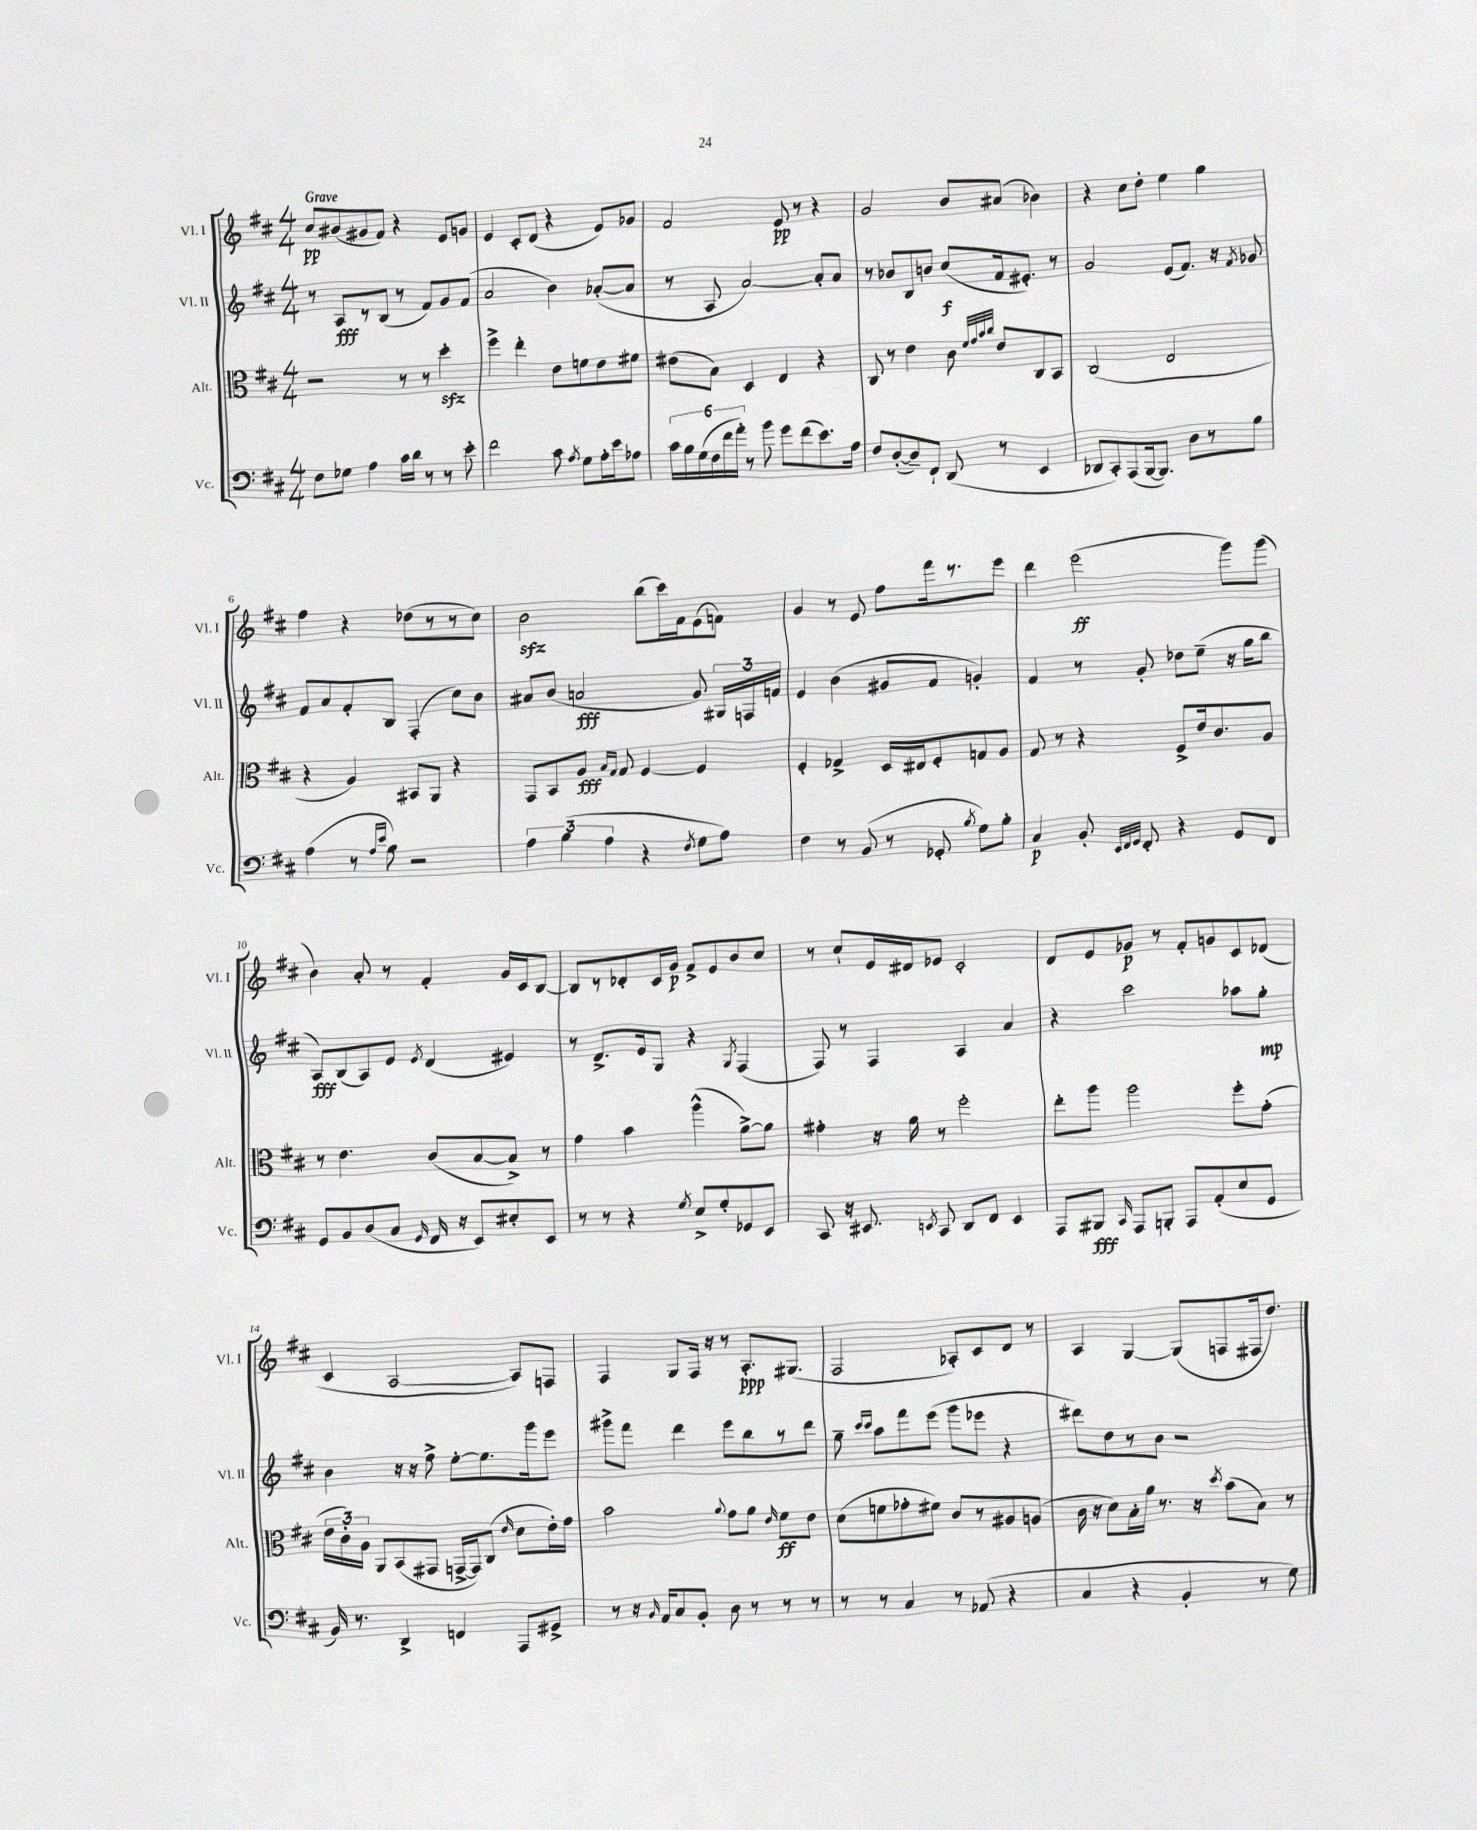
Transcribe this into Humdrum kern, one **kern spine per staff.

**kern	**dynam	**kern	**dynam	**kern	**dynam	**kern	**dynam
*part4	*part4	*part3	*part3	*part2	*part2	*part1	*part1
*staff4	*staff4	*staff3	*staff3	*staff2	*staff2	*staff1	*staff1
*I"Vc.	*	*I"Alt.	*	*I"Vl. II	*	*I"Vl. I	*
*I'Vc.	*	*I'Alt.	*	*I'Vl. II	*	*I'Vl. I	*
*clefF4	*	*clefC3	*	*clefG2	*	*clefG2	*
*k[f#c#]	*	*k[f#c#]	*	*k[f#c#]	*	*k[f#c#]	*
*M4/4	*	*M4/4	*	*M4/4	*	*M4/4	*
=1	=1	=1	=1	=1	=1	=1	=1
!	!	!	!	!	!	!LO:TX:a:B:t=Grave	!
8F#\L	.	2r	.	8r	.	8cc#/L	pp
8G-X\J	.	.	.	8A/L	fff	(8b#X/	.
4A\	.	.	.	8r	.	8g#X/	.
.	.	.	.	(8B/J	.	8f#/J)	.
16c#\LL	.	8r	.	8r	.	4r	.
16d\JJ	.	.	.	.	.	.	.
8r	.	8r	.	8f#/L)	.	.	.
8r	.	4ddzz'\	.	8g/	.	8e/L	.
8e'\	.	.	.	(8f#/J	.	8gn/J	.
=2	=2	=2	=2	=2	=2	=2	=2
2f#\	.	4ff#^\	.	2a/	.	4e/	.
.	.	4ee'\	.	.	.	8c#'/L	.
.	.	.	.	.	.	(8d/J	.
8c#\	.	8e\L	.	4b\)	.	4r	.
8qA/	.	.	.	.	.	.	.
8G\L	.	8fn\	.	.	.	.	.
16A'\L	.	8e\	.	([8a-X'/L	.	8e/L)	.
16e\J	.	.	.	.	.	.	.
8A-X\J	.	8f#X\J	.	8a-/J]	.	8g-X/J	.
=3	=3	=3	=3	=3	=3	=3	=3
24c#\LL	.	(8e#X\L	.	8r	.	2f#/	.
24B\	.	.	.	.	.	.	.
(24G\	.	.	.	.	.	.	.
24F#\	.	8B\J)	.	8A/	.	.	.
24f#\	.	.	.	.	.	.	.
24a'\JJ)	.	.	.	.	.	.	.
8r	.	4D/	.	[2a/)	.	.	.
8b\	.	.	.	.	.	.	.
8g\L	.	4E/	.	.	.	8e/	pp
(8f#\	.	.	.	.	.	8r	.
8.e\)	.	4r	.	8a'/L]	.	4r	.
.	.	.	.	8a/J	.	.	.
16A\Jk	.	.	.	.	.	.	.
=4	=4	=4	=4	=4	=4	=4	=4
8F#/L	.	8C#/	.	8r	.	2g/	.
([8D'/	.	8r	.	8b-X/L	.	.	.
8D~/])	.	4e\	.	8B/	.	.	.
8FF#`/J	.	.	.	8bn/J	.	.	.
(8DD/	.	8c#\	.	(8cc#/L	f	8b/L	.
.	.	32qqf#/LLL	.	.	.	.	.
.	.	32qqg/	.	.	.	.	.
.	.	32qqb/	.	.	.	.	.
.	.	32qqcc#/JJJ	.	.	.	.	.
8r	.	8e/L	.	16f#/k	.	(8a#X/J	.
.	.	.	.	8.e#X'/J)	.	.	.
4EE/	.	8C#/	.	.	.	4b-X\)	.
.	.	8BB/J	.	8r	.	.	.
=5	=5	=5	=5	=5	=5	=5	=5
8DD-X/L	.	(2C#/	.	2g/	.	4r	.
8CC#'/)	.	.	.	.	.	.	.
(8AAA/	.	.	.	.	.	8cc#\L	.
[16BBB/k	.	.	.	.	.	8dd'\J	.
8.BBB/J])	.	.	.	.	.	.	.
.	.	2E/	.	(8e/L	.	4ee\	.
8D\L	.	.	.	8.f#/J)	.	.	.
8r	.	.	.	.	.	4gg\	.
.	.	.	.	16r	.	.	.
.	.	.	.	8qf#/	.	.	.
8B\J	.	.	.	8g-X/	.	.	.
!!LO:LB:g=z
=6	=6	=6	=6	=6	=6	=6	=6
(4A\	.	4r	.	8f#/L	.	4ff#\	.
.	.	.	.	8a/	.	.	.
8r	.	4A/)	.	8f#'/	.	4r	.
16qqA/LL	.	.	.	.	.	.	.
16qqe/JJ	.	.	.	.	.	.	.
8B\)	.	.	.	8B/J	.	.	.
2r	.	8BB#X/L	.	(4F#'/	.	(8dd-X\L	.
.	.	8AA/J	.	.	.	8r	.
.	.	4r	.	8cc#\L)	.	8r	.
.	.	.	.	8b\J	.	8cc#\J)	.
=7	=7	=7	=7	=7	=7	=7	=7
6A\	.	8GG/L	.	8a#X/L	.	2bzz\	.
.	.	8BB/	.	(8b/J	.	.	.
(6B\	.	.	.	.	.	.	.
.	.	8A/J	fff	2an/	fff	.	.
6A\	.	.	.	.	.	.	.
.	.	16qqB/LL	.	.	.	.	.
.	.	16qqG/JJ	.	.	.	.	.
.	.	8G/	.	.	.	.	.
4r	.	[4F#/	.	.	.	(8bb\L	.
.	.	.	.	.	.	16ccc#\L)	.
.	.	.	.	.	.	16f#\J	.
8qF#/	.	.	.	.	.	.	.
8G\L	.	4F#/]	.	8g/)	.	(8e\	.
8A\J)	.	.	.	24G#X/LL	.	8fn\J)	.
.	.	.	.	24Fn/	.	.	.
.	.	.	.	24fn/JJ	.	.	.
=8	=8	=8	=8	=8	=8	=8	=8
4F#\	.	4F#'/	.	4e/	.	4g/	.
8r	.	4G-X^/	.	(4b\	.	8r	.
(8BB/	.	.	.	.	.	8e/	.
8r	.	16D/LL	.	8g#X/L	.	8ff#\L	.
.	.	16E#X/J	.	.	.	.	.
8GG-X'/	.	8F#'/	.	8f#/J	.	16fff#\k	.
.	.	.	.	.	.	8.r	.
8qB/	.	.	.	.	.	.	.
8G\L)	.	8Gn/	.	4gn'/)	.	.	.
8B'\J	.	8A/J	.	.	.	8eee\J	.
=9	=9	=9	=9	=9	=9	=9	=9
4C#/	p	8G/	.	4f#/	.	4ddd\	.
.	.	8r	.	.	.	.	.
8BB'/	.	4r	.	8r	.	(2eee\	ff
32qqEE/LLL	.	.	.	.	.	.	.
32qqFF#/	.	.	.	.	.	.	.
32qqGG/JJJ	.	.	.	.	.	.	.
8FF#'/	.	.	.	8g'/	.	.	.
4r	.	8F#^/L	.	8dd-X\L	.	.	.
.	.	16e/k	.	(8ee~\J	.	.	.
.	.	8.c#/	.	.	.	.	.
8GG/L	.	.	.	16r	.	8ggg\L)	.
.	.	.	.	16gg\KL	.	.	.
8FF#/J	.	8A/J	.	8bb\J	.	(8ggg\J	.
!!LO:LB:g=z
=10	=10	=10	=10	=10	=10	=10	=10
8GG/L	.	8r	.	8A/L)	fff	4b\)	.
8BB/	.	4.e\	.	(8B/	.	.	.
(8D/	.	.	.	8A/)	.	8a'/	.
8C#/J	.	.	.	8e/J	.	8r	.
16qqGG/	.	.	.	8qe/	.	.	.
16FF#/	.	(8c#/L	.	(4d/	.	4f#'/	.
16r	.	.	.	.	.	.	.
8EE/L)	.	[8B/	.	.	.	.	.
8E#X'/	.	8B^/J])	.	4e#X/)	.	16g/LL	.
.	.	.	.	.	.	16c#/J	.
8EE/J	.	8r	.	.	.	[8B/J	.
=11	=11	=11	=11	=11	=11	=11	=11
8r	.	4g\	.	8r	.	8B/L]	.
8r	.	.	.	8.d^/L	.	8r	.
4r	.	4b\	.	.	.	8d-X'/	.
.	.	.	.	16e/k	.	.	.
.	.	.	.	8G/J	.	16c#/L	.
.	.	.	.	.	.	16g/JJ	p
8qG/	.	.	.	.	.	.	.
8E^/L	.	(4aa^^\	.	4r	.	8f#^/L	.
8G'/	.	.	.	.	.	8e/	.
.	.	.	.	8qG/	.	.	.
8GG-X/	.	[8a^\L)	.	(4F#/	.	8b/	.
8EE/J	.	8a\J]	.	.	.	8cc#/J	.
=12	=12	=12	=12	=12	=12	=12	=12
8CC#/	.	4g#X'\	.	8F#/)	.	8r	.
16r	.	.	.	8r	.	8cc#`/L	.
8.EE#X/	.	.	.	.	.	.	.
.	.	16r	.	4F#/	.	16e/L	.
.	.	16a\	.	.	.	16d#X/J	.
8qEEn/	.	.	.	.	.	.	.
8CC#/	.	8r	.	.	.	8e-X/J	.
8DD/L	.	2ff#'\	.	4A/	.	2c#'/	.
8FF#/J	.	.	.	.	.	.	.
4EE/	.	.	.	4a/	.	.	.
=13	=13	=13	=13	=13	=13	=13	=13
8AAA/L	.	8ee'\L	.	4r	.	8d/L	.
8BBB#X/J	fff	8aa\J	.	.	.	8e/	.
16qqCC#/	.	.	.	.	.	.	.
8AAA/L	.	2aa\	.	2ccc#\	.	8g-X/J	p
8BBBn'/J	.	.	.	.	.	8r	.
8AAA/L	.	.	.	.	.	8f#'/L	.
(8AA'/	.	.	.	.	.	8gn/	.
8E/	.	8ff#'\L	.	8aa-X\L	.	8c#/	.
8GG/J	.	(8g'\J	.	8gg'\J	mp	(8d-X/J	.
!!LO:LB:g=z
=14	=14	=14	=14	=14	=14	=14	=14
16BB/)	.	24e\LL	.	4b\	.	4c#/	.
.	.	24c#'\)	.	.	.	.	.
8.r	.	.	.	.	.	.	.
.	.	24A\JJ	.	.	.	.	.
.	.	8AA/L	.	.	.	.	.
4DD^/	.	(8BB/	.	16r	.	[2A/	.
.	.	.	.	16r	.	.	.
.	.	8GG#X/J	.	8ff#^\	.	.	.
4FFn/	.	[16GGn^/LL	.	[8ee'\L	.	.	.
.	.	16GG/J])	.	.	.	.	.
.	.	(8C#/J	.	8.ee\]	.	.	.
.	.	16qqe/	.	.	.	.	.
8AAA/L	.	8d\L	.	.	.	8A/L])	.
.	.	.	.	16ggg\k	.	.	.
8GG#X^/J	.	16e'\L)	.	8eee\J	.	8Fn/J	.
.	.	16g\JJ	.	.	.	.	.
=15	=15	=15	=15	=15	=15	=15	=15
8r	.	2b\	.	8ggg#X^\L	.	4F#/	.
16r	.	.	.	8fff#\J	.	.	.
16qqBB/	.	.	.	.	.	.	.
16AA/KL	.	.	.	.	.	.	.
8C#/	.	.	.	4ddd\	.	8G/L	.
8BB'/J	.	.	.	.	.	16F#/Jk	.
.	.	.	.	.	.	16r	.
.	.	8qqa/	.	.	.	.	.
8D\	.	8g\L	.	8eee\L	.	8r	.
8r	.	8a\J	.	8bb\	.	8.A'/L	ppp
.	.	16qqe/	.	.	.	.	.
8r	.	8f#\L	ff	8r	.	.	.
.	.	.	.	.	.	(8.G#X/J	.
8r	.	8e\J	.	8ddd\J	.	.	.
=16	=16	=16	=16	=16	=16	=16	=16
8r	.	(8d\L	.	8gg~\	.	2F#/	.
.	.	.	.	16qqccc#/LL	.	.	.
.	.	.	.	16qqccc#/JJ	.	.	.
8r	.	8fn\	.	8aa\L	.	.	.
4C#/	.	8g-X'\	.	8fff#\	.	.	.
.	.	8f#X\J)	.	(8eee\J	.	.	.
8r	.	8c#/L	.	8ggg\L	.	8A-X'/L)	.
(8AA-X/	.	8r	.	8eee-X\J	.	8c#/	.
4r	.	8A#X/	.	4r	.	8d/J	.
.	.	(8An/J	.	.	.	8r	.
=17	=17	=17	=17	=17	=17	=17	=17
4C#/	.	16c#\	.	8ddd#X\L)	.	4A/	.
.	.	16r	.	.	.	.	.
.	.	8d\L)	.	8dd\	.	.	.
4r	.	16B'\L	.	8r	.	[4G/	.
.	.	16a\JJ	.	.	.	.	.
.	.	8.r	.	8b\J	.	.	.
4BB'/	.	.	.	2r	.	(8G/L]	.
.	.	16r	.	.	.	.	.
.	.	8qdd/	.	.	.	.	.
.	.	(8b\L	.	.	.	8Fn/	.
8r	.	8B\J)	.	.	.	16F#X/k	.
.	.	.	.	.	.	8.dd/J)	.
8G\)	.	8r	.	.	.	.	.
==	==	==	==	==	==	==	==
*-	*-	*-	*-	*-	*-	*-	*-
